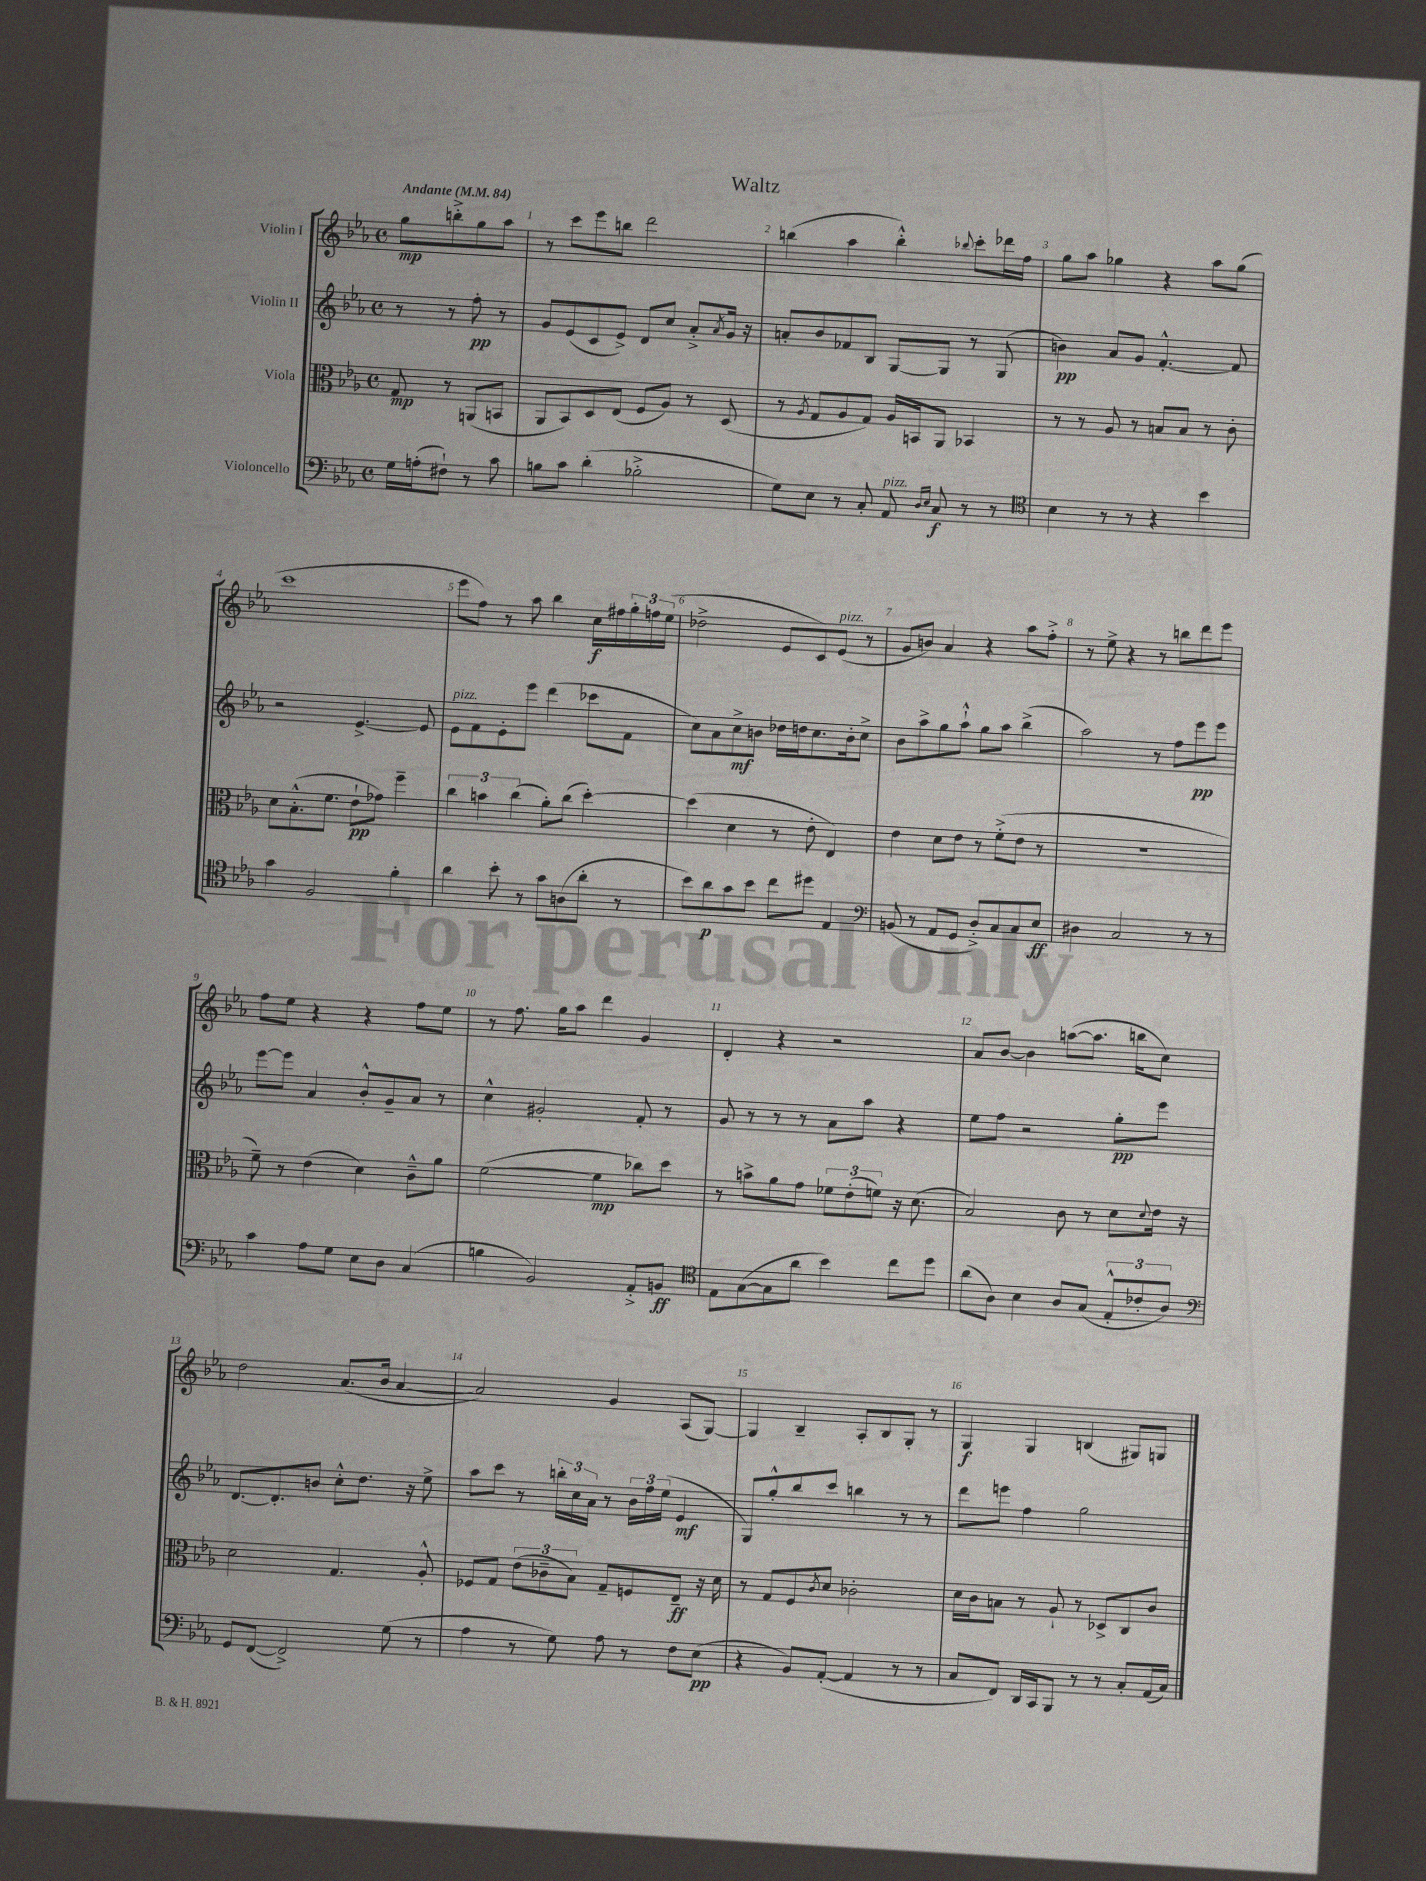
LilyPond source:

\header { title = "Waltz" }
<<
\new StaffGroup <<
\new Staff = "s0" \with { instrumentName = "Violin I" } {
    \clef treble \key ees \major \defaultTimeSignature \time 4/4 \partial 2 \tempo "Andante" 4 = 84
    g''8\mp b''8-.-> g''8 aes''8 |
    r8 c'''8 ees'''8 b''8 d'''2 |
    b''4( aes''4 b''4-.-^) \appoggiatura { bes''8 } c'''8-. des'''16 f''16 |
    g''8 aes''8 ges''4 r4 aes''8 ges''8( |
    c'''1 |
    ees'''8 f''8) r8 aes''8 bes''4 c''16\f fis''16 \tuplet 3/2 { g''16-. f''16 ees''16( } |
    des''2-> ees'8 c'8) ees'8^\markup { \italic "pizz." }( r8 |
    g'8 b'8) aes'4 r4 aes''8 f''8-.-> |
    r8 ees''8-> r4 r8 b''8 d'''8 ees'''8 |
    f''8 ees''8 r4 r4 f''8 ees''8 |
    r8 f''8. g''16 aes''8 d'''4 g'4 |
    d'4-. r4 r2 |
    aes'8 bes'8~ bes'4 a''8~( a''8. b''16 c''8) |
    d''2 aes'8.( bes'16 aes'4~ |
    aes'2) g'4 aes8( g8~) |
    g4 bes4-- aes8-. bes8 g8-. r8 |
    g4\f g4 b4( gis8) g8 \bar "|." |
}
\new Staff = "s1" \with { instrumentName = "Violin II" } {
    \clef treble \key ees \major \defaultTimeSignature \time 4/4 \partial 2
    r8 r8 f''8-.\pp r8 |
    g'8 ees'8( c'8 ees'8->) d'8 c''8 aes'8-.-> \acciaccatura { aes'8 } g'16 r16 |
    a'8-. bes'8 fes'8 bes8 g8~ g8 r8 g8( |
    b'4\pp) aes'8 g'8 f'4.~-.-^ f'8 |
    r2 ees'4.~-> ees'8 |
    ees'8^\markup { \italic "pizz." } f'8 ees'8-. ees'''8 d'''4( ces'''8 f'8 |
    c''8) aes'8 c''8->\mf b'8 des''16 d''16 c''8. b'16-. c''8-> |
    bes'8 aes''8-> g''8 aes''8-!-^ g''8 aes''8 bes''4->( |
    aes''2) r8 f''8 ees'''8\pp ees'''8 |
    ees'''8~ ees'''8 aes'4 bes'8-.-^ g'8-- aes'8 r8 |
    c''4-^ gis'2-. f'8-. r8 |
    g'8 r8 r8 r8 aes'8 aes''8 r4 |
    ees''8 f''8 r2 g''8-.\pp ees'''8 |
    d'8.~ d'8.-. b'8 c''8-.-^ d''8. r16 ees''8-> |
    aes''8 c'''8 r8 \tuplet 3/2 { b''16-. c''16 aes'16 } r8 \tuplet 3/2 { bes'16 f''16 ees''16( } ees'4\mf |
    g8) g''8-.-^ bes''8 c'''8 b''4 r8 r8 |
    d'''8 e'''8 f''4 g''2 \bar "|." |
}
\new Staff = "s2" \with { instrumentName = "Viola" } {
    \clef alto \key ees \major \defaultTimeSignature \time 4/4 \partial 2
    g8\mp r8 a,8( b,8 |
    aes,8 bes,8) d8 ees8( f8 aes8) r8 d8( |
    r8 \acciaccatura { aes8 } g8 aes8 g8) aes16 b,16 aes,8 bes,4 |
    r8 r8 aes8 r8 b8 b8 r8 c'8-. |
    d'8 bes8.-.-^( f'8. ees'8-!\pp ges'8) f''4-- |
    \tuplet 3/2 { c''4 b'4 c''4( } aes'8-.) c''8( d''4~-.) |
    d''4( d'4 r8 ees'8-. ees4) |
    ees'4 d'8 ees'8 r8 f'8-.->( ees'8 r8 |
    r1 |
    f'8--) r8 ees'4( d'4) c'8---^ aes'8 |
    f'2~( f'4\mp ces''8) d''8 |
    r8 b'8-> aes'8 g'8 \tuplet 3/2 { fes'8 ees'8-.( f'8) } r16 d'8.( |
    bes2) c'8 r8 d'8 \appoggiatura { d'8 } ees'16 r16 |
    d'2 g4. aes8-.-^ |
    fes8 g8 \tuplet 3/2 { ees'8( ces'8-- bes8) } g8-- f8 ees8--\ff r16 d'16 |
    r8 g8 f8 \acciaccatura { c'8 } d'8 ces'2-. |
    d'16 c'16 b8 r8 aes8-! r8 des8-> c8 c'8 \bar "|." |
}
\new Staff = "s3" \with { instrumentName = "Violoncello" } {
    \clef bass \key ees \major \defaultTimeSignature \time 4/4 \partial 2
    g16 a16-.( fis8-!) r8 c'8 |
    b8 c'8 d'4-.( bes2-.-> |
    g8) ees8 r8 c8-. aes,8^\markup { \italic "pizz." } \grace { d16 ees16 } c8\f r8 r8 |
    \clef tenor bes4 r8 r8 r4 bes'4 |
    g'4 f2 f'4-. |
    aes'4 bes'8-. r8 g'8 a8( aes'8-. r8 |
    bes'8) aes'8\p g'8 bes'8 c''8 dis''8 ees4 |
    \clef bass b,8( r8 aes,8 g,8 d8-.->) c8 c8 ees8\ff |
    dis4 c2 r8 r8 |
    c'4 aes8 g8 ees8 d8 c4( |
    b4 bes,2) aes,8-.-> b,8\ff |
    \clef tenor ees8 g8~( g8 aes'8 bes'4) c''8 d''8 |
    aes'8( aes8) bes4 aes8 g8( \tuplet 3/2 { ees8-.-^ ces'8-. aes8) } |
    \clef bass g,8 f,8~( f,2->) g8( r8 |
    aes4 r8 g8) aes8 r8 f8 ees8\pp( |
    r4 bes,8) aes,8~-.( aes,4 r8 r8 |
    c8 f,8) d,16 c,16 bes,,8 r8 r8 c8-. aes,16( c16) \bar "|." |
}
>>
>>
\layout { \context { \Score \override BarNumber.break-visibility = ##(#f #t #t) barNumberVisibility = #all-bar-numbers-visible } }
